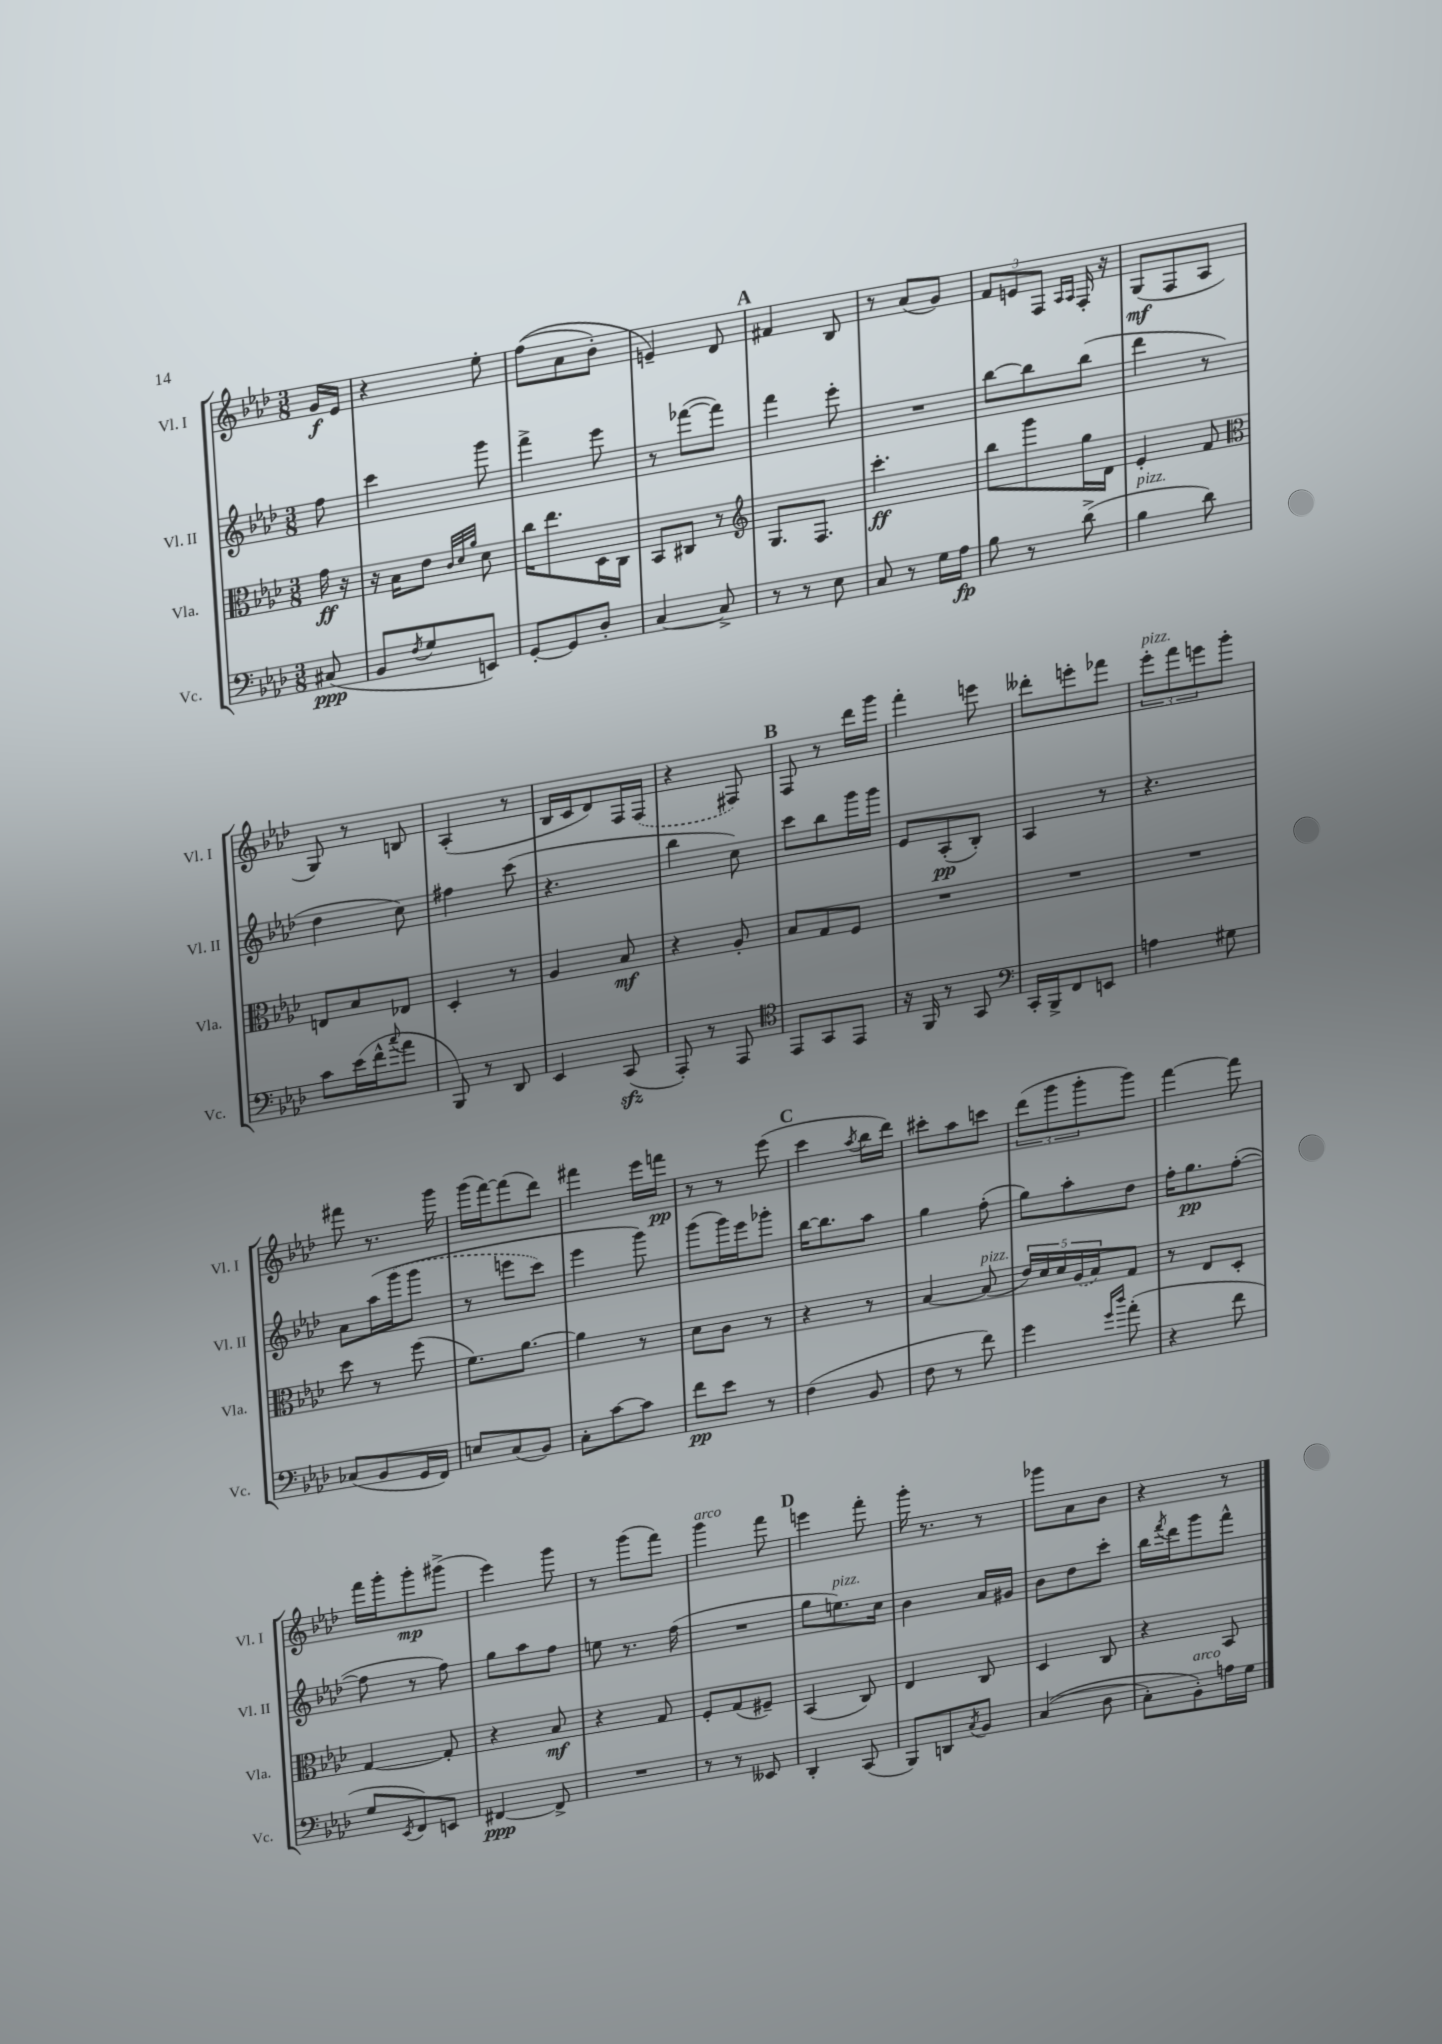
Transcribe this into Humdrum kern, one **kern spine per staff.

**kern	**dynam	**kern	**dynam	**kern	**dynam	**kern	**dynam
*part4	*part4	*part3	*part3	*part2	*part2	*part1	*part1
*staff4	*staff4	*staff3	*staff3	*staff2	*staff2	*staff1	*staff1
*I"Vc.	*	*I"Vla.	*	*I"Vl. II	*	*I"Vl. I	*
*I'Vc.	*	*I'Vla.	*	*I'Vl. II	*	*I'Vl. I	*
*clefF4	*	*clefC3	*	*clefG2	*	*clefG2	*
*k[b-e-a-d-]	*	*k[b-e-a-d-]	*	*k[b-e-a-d-]	*	*k[b-e-a-d-]	*
*M3/8	*	*M3/8	*	*M3/8	*	*M3/8	*
=	=	=	=	=	=	=	=
(8C#X/	ppp	16g\	ff	8ff\	.	16g/LL	f
.	.	16r	.	.	.	16e-/JJ	.
=1	=1	=1	=1	=1	=1	=1	=1
8BB-/L	.	16r	.	4ccc\	.	4r	.
.	.	16B-\KL	.	.	.	.	.
8qF/	.	.	.	.	.	.	.
8G/	.	8e-\J	.	.	.	.	.
.	.	32qqc/LLL	.	.	.	.	.
.	.	32qqd-/	.	.	.	.	.
.	.	32qqa-/JJJ	.	.	.	.	.
8EEn/J)	.	8d-\	.	8ggg\	.	8ee-'\	.
=2	=2	=2	=2	=2	=2	=2	=2
[8GG'/L	.	16cc\KL	.	4fff^\	.	((8ff\L	.
.	.	8.ee-\	.	.	.	.	.
8GG/]	.	.	.	.	.	8a-\	.
8D-'/J	.	16D-\L	.	8eee-\	.	8b-'\J)	.
.	.	16C\JJ	.	.	.	.	.
=3	=3	=3	=3	=3	=3	=3	=3
[4C/	.	8BB-/L	.	8r	.	4en~/)	.
.	.	8C#X/J	.	([8fff-X\L	.	.	.
8C^/]	.	8r	.	8fff-\J])	.	8d-/	.
!!LO:REH:place=s1:t=A
=4	=4	=4	=4	=4	=4	=4	=4
*	*	*clefG2	*	*	*	*	*
8r	.	8.G/L	.	4fff\	.	4f#X/	.
8r	.	.	.	.	.	.	.
.	.	8.F/J	.	.	.	.	.
8E-\	.	.	.	8eee-'\	.	8B-/	.
=5	=5	=5	=5	=5	=5	=5	=5
8C/	.	4.ccc'\	ff	4.r	.	8r	.
8r	.	.	.	.	.	(8a-/L	.
16G\LL	.	.	.	.	.	8g/J)	.
16A-\JJ	fp	.	.	.	.	.	.
=6	=6	=6	=6	=6	=6	=6	=6
8B-\	.	8bb-\L	.	[8bb-\L	.	12f/L	.
.	.	.	.	.	.	12en/	.
8r	.	8ggg\	.	8bb-\]	.	.	.
.	.	.	.	.	.	12F/J	.
.	.	.	.	.	.	16qqA-/LL	.
.	.	.	.	.	.	16qqA-/JJ	.
(8d-^\	.	16gg\L	.	(8bb-\J	.	16F'/	.
.	.	16d-\JJ	.	.	.	16r	.
=7	=7	=7	=7	=7	=7	=7	=7
!LO:TX:a:i:t=pizz.	!	!	!	!	!	!	!
4B-\	.	4e-'/	.	4ddd-\	.	(8G/L	mf
.	.	.	.	.	.	8F/	.
8d-\)	.	8f/	.	8r	.	8A-/J	.
!!LO:LB:g=z
=8	=8	=8	=8	=8	=8	=8	=8
*	*	*clefC3	*	*	*	*	*
8c\L	.	8En/L	.	4dd-\	.	8G/)	.
(16e-\L	.	8B-/	.	.	.	8r	.
16f^^\J	.	.	.	.	.	.	.
8qqcc/	.	.	.	.	.	.	.
8a-\J	.	8E-X/J	.	8cc\)	.	8Bn/	.
=9	=9	=9	=9	=9	=9	=9	=9
8BBB-/)	.	4D-'/	.	4ff#X\	.	(4A-'/	.
8r	.	.	.	.	.	.	.
8DD-/	.	8r	.	(8ccc\	.	8r	.
=10	=10	=10	=10	=10	=10	=10	=10
4EE-/	.	4A-/	.	4.r	.	16B-/LL	.
.	.	.	.	.	.	16c/J	.
.	.	.	.	.	.	8d-/)	.
(8CCzz/	.	8B-/	mf	.	.	16F/L	.
.	.	.	.	.	.	(16F/JJ	.
=11	=11	=11	=11	=11	=11	=11	=11
8AAA-'/)	.	4r	.	4bb-\	.	4r	.
8r	.	.	.	.	.	.	.
8AAA-/	.	8A-'/	.	8cc\)	.	8F#X/)	.
!!LO:REH:place=s1:t=B
=12	=12	=12	=12	=12	=12	=12	=12
*clefC4	*	*	*	*	*	*	*
8EE-/L	.	8B-/L	.	8ccc\L	.	8F/	.
8GG/	.	8G/	.	8bb-\	.	8r	.
8EE-/J	.	8F/J	.	16ggg\L	.	16ddd-\LL	.
.	.	.	.	16ggg\JJ	.	16ggg\JJ	.
=13	=13	=13	=13	=13	=13	=13	=13
16r	.	4.r	.	8e-/L	.	4fff'\	.
16FF/	.	.	.	.	.	.	.
8r	.	.	.	(8A-'/	pp	.	.
8GG/	.	.	.	8B-'/J)	.	8eeen\	.
=14	=14	=14	=14	=14	=14	=14	=14
*clefF4	*	*	*	*	*	*	*
16CC'/LL	.	4.r	.	4A-/	.	8ddd--X'\L	.
16BBB-^/J	.	.	.	.	.	.	.
8FF/	.	.	.	.	.	8eeen'\	.
8EEn/J	.	.	.	8r	.	8fff-X\J	.
=15	=15	=15	=15	=15	=15	=15	=15
!	!	!	!	!	!	!LO:TX:a:i:t=pizz.	!
4An\	.	4.r	.	4.r	.	12eee-'\L	.
.	.	.	.	.	.	12fff\	.
.	.	.	.	.	.	12eeen\	.
8G#X\	.	.	.	.	.	8ggg'\J	.
!!LO:LB:g=z
=16	=16	=16	=16	=16	=16	=16	=16
(8C-X/L	.	8dd-\	.	8a-\L	.	8fff#X\	.
8BB-/	.	8r	.	(16aa-\L	.	8.r	.
.	.	.	.	(16ggg\J	.	.	.
16GG/L	.	(8ff\	.	8ggg\J	.	.	.
16FF/JJ)	.	.	.	.	.	16ggg\	.
=17	=17	=17	=17	=17	=17	=17	=17
8En/L	.	8.f\L)	.	8r	.	(16ggg\LL	.
.	.	.	.	.	.	[16fff\J)	.
(8C/	.	.	.	8eeen\L	.	(8fff\]	.
.	.	[8.a-\J	.	.	.	.	.
8BB-/J)	.	.	.	8ccc\J)	.	8ddd-\J)	.
=18	=18	=18	=18	=18	=18	=18	=18
8C'\L	.	4a-\]	.	4eee-\	.	4fff#X\	.
[8c\	.	.	.	.	.	.	.
8c\J]	.	8r	.	8ggg\)	.	16eee-\LL	.
.	.	.	.	.	.	16fffn\JJ	pp
=19	=19	=19	=19	=19	=19	=19	=19
8f\L	pp	8d-\L	.	(8ggg\L	.	8r	.
8e-\J	.	8c\J	.	16ggg\L)	.	8r	.
.	.	.	.	16eee-\J	.	.	.
8r	.	8r	.	8ggg-X'\J	.	(8eee-\	.
!!LO:REH:place=s1:t=C
=20	=20	=20	=20	=20	=20	=20	=20
(4F\	.	4r	.	[16bb-\KL	.	4ccc\	.
.	.	.	.	8.bb-\]	.	.	.
.	.	.	.	.	.	8qaa-/	.
8BB-/	.	8r	.	8aa-\J	.	16bb-\LL	.
.	.	.	.	.	.	16ddd-\JJ)	.
=21	=21	=21	=21	=21	=21	=21	=21
8F\	.	[4B-/	.	4gg\	.	8ccc#X'\L	.
8r	.	.	.	.	.	8aa-\	.
!	!	!LO:TX:a:i:t=pizz.	!	!	!	!	!
8f\)	.	(8B-/]	.	(8ff'\	.	8cccn\J	.
=22	=22	=22	=22	=22	=22	=22	=22
4g\	.	20e-/LL)	.	8gg\L)	.	(12ddd-\L	.
.	.	20d-/	.	.	.	.	.
.	.	.	.	.	.	12ggg\	.
.	.	20d-/	.	.	.	.	.
.	.	.	.	8aa-'\	.	.	.
.	.	(20A-/	.	.	.	.	.
.	.	.	.	.	.	12ggg'\	.
.	.	20B-/J)	.	.	.	.	.
16qqg/LL	.	.	.	.	.	.	.
16qqdd-/JJ	.	.	.	.	.	.	.
(8a-'\	.	8G/J	.	8dd-\J	.	8ggg\J)	.
=23	=23	=23	=23	=23	=23	=23	=23
4r	.	8r	.	16ff'\KL	.	[4fff\	.
.	.	.	.	8.gg\	pp	.	.
.	.	8E-/L	.	.	.	.	.
8f\	.	8D-'/J	.	([8ff'\J	.	8fff\]	.
!!LO:LB:g=z
=24	=24	=24	=24	=24	=24	=24	=24
8G/L	.	[4G/	.	8ff\]	.	16fff\LL	.
.	.	.	.	.	.	16ggg'\J	.
8qEE-/	.	.	.	.	.	.	.
8FF/)	.	.	.	8r	.	8ggg'\	mp
8EEn/J	.	8G'/]	.	8ff\)	.	(8ggg#X^\J	.
=25	=25	=25	=25	=25	=25	=25	=25
[4FF#X/	ppp	4r	.	8gg\L	.	4eee-\)	.
.	.	.	.	8aa-\	.	.	.
8FF#^/]	.	8B-/	mf	8ff\J	.	8ggg\	.
=26	=26	=26	=26	=26	=26	=26	=26
4.r	.	4r	.	8een\	.	8r	.
.	.	.	.	8.r	.	(8ggg\L	.
.	.	8G/	.	.	.	8fff\J)	.
.	.	.	.	(16ff\	.	.	.
=27	=27	=27	=27	=27	=27	=27	=27
!	!	!	!	!	!	!LO:TX:a:i:t=arco	!
8r	.	8F'/L	.	4.r	.	4ggg\	.
8r	.	(8G/	.	.	.	.	.
8EE--X/	.	8F#X~/J)	.	.	.	8fff\	.
!!LO:REH:place=s1:t=D
=28	=28	=28	=28	=28	=28	=28	=28
4DD-'/	.	(4BB-/	.	8gg\L	.	4eeen\	.
!	!	!	!	!LO:TX:a:i:t=pizz.	!	!	!
.	.	.	.	8.een\)	.	.	.
(8CC/	.	8C/)	.	.	.	8fff'\	.
.	.	.	.	16cc\Jk	.	.	.
=29	=29	=29	=29	=29	=29	=29	=29
8BBB-/L)	.	4E-/	.	4b-\	.	16ggg'\	.
.	.	.	.	.	.	8.r	.
8DDn/	.	.	.	.	.	.	.
8qC/	.	.	.	.	.	.	.
8BB-/J	.	8C/	.	16a-/LL	.	8r	.
.	.	.	.	16g#X/JJ	.	.	.
=30	=30	=30	=30	=30	=30	=30	=30
((4C/	.	4D-/	.	8b-\L	.	8ggg-X\L	.
.	.	.	.	8dd-\	.	8a-\	.
8D-\	.	8C/	.	8ccc'\J	.	8b-\J	.
=31	=31	=31	=31	=31	=31	=31	=31
8C'\L)	.	4r	.	16bb-\LL	.	4r	.
.	.	.	.	8qfff/	.	.	.
.	.	.	.	16ddd-\J	.	.	.
!LO:TX:a:i:t=arco	!	!	!	!	!	!	!
8BB-'\)	.	.	.	8ggg\	.	.	.
16An\L	.	8BB-/	.	8fff^^\J	.	8r	.
16G\JJ	.	.	.	.	.	.	.
==	==	==	==	==	==	==	==
*-	*-	*-	*-	*-	*-	*-	*-
